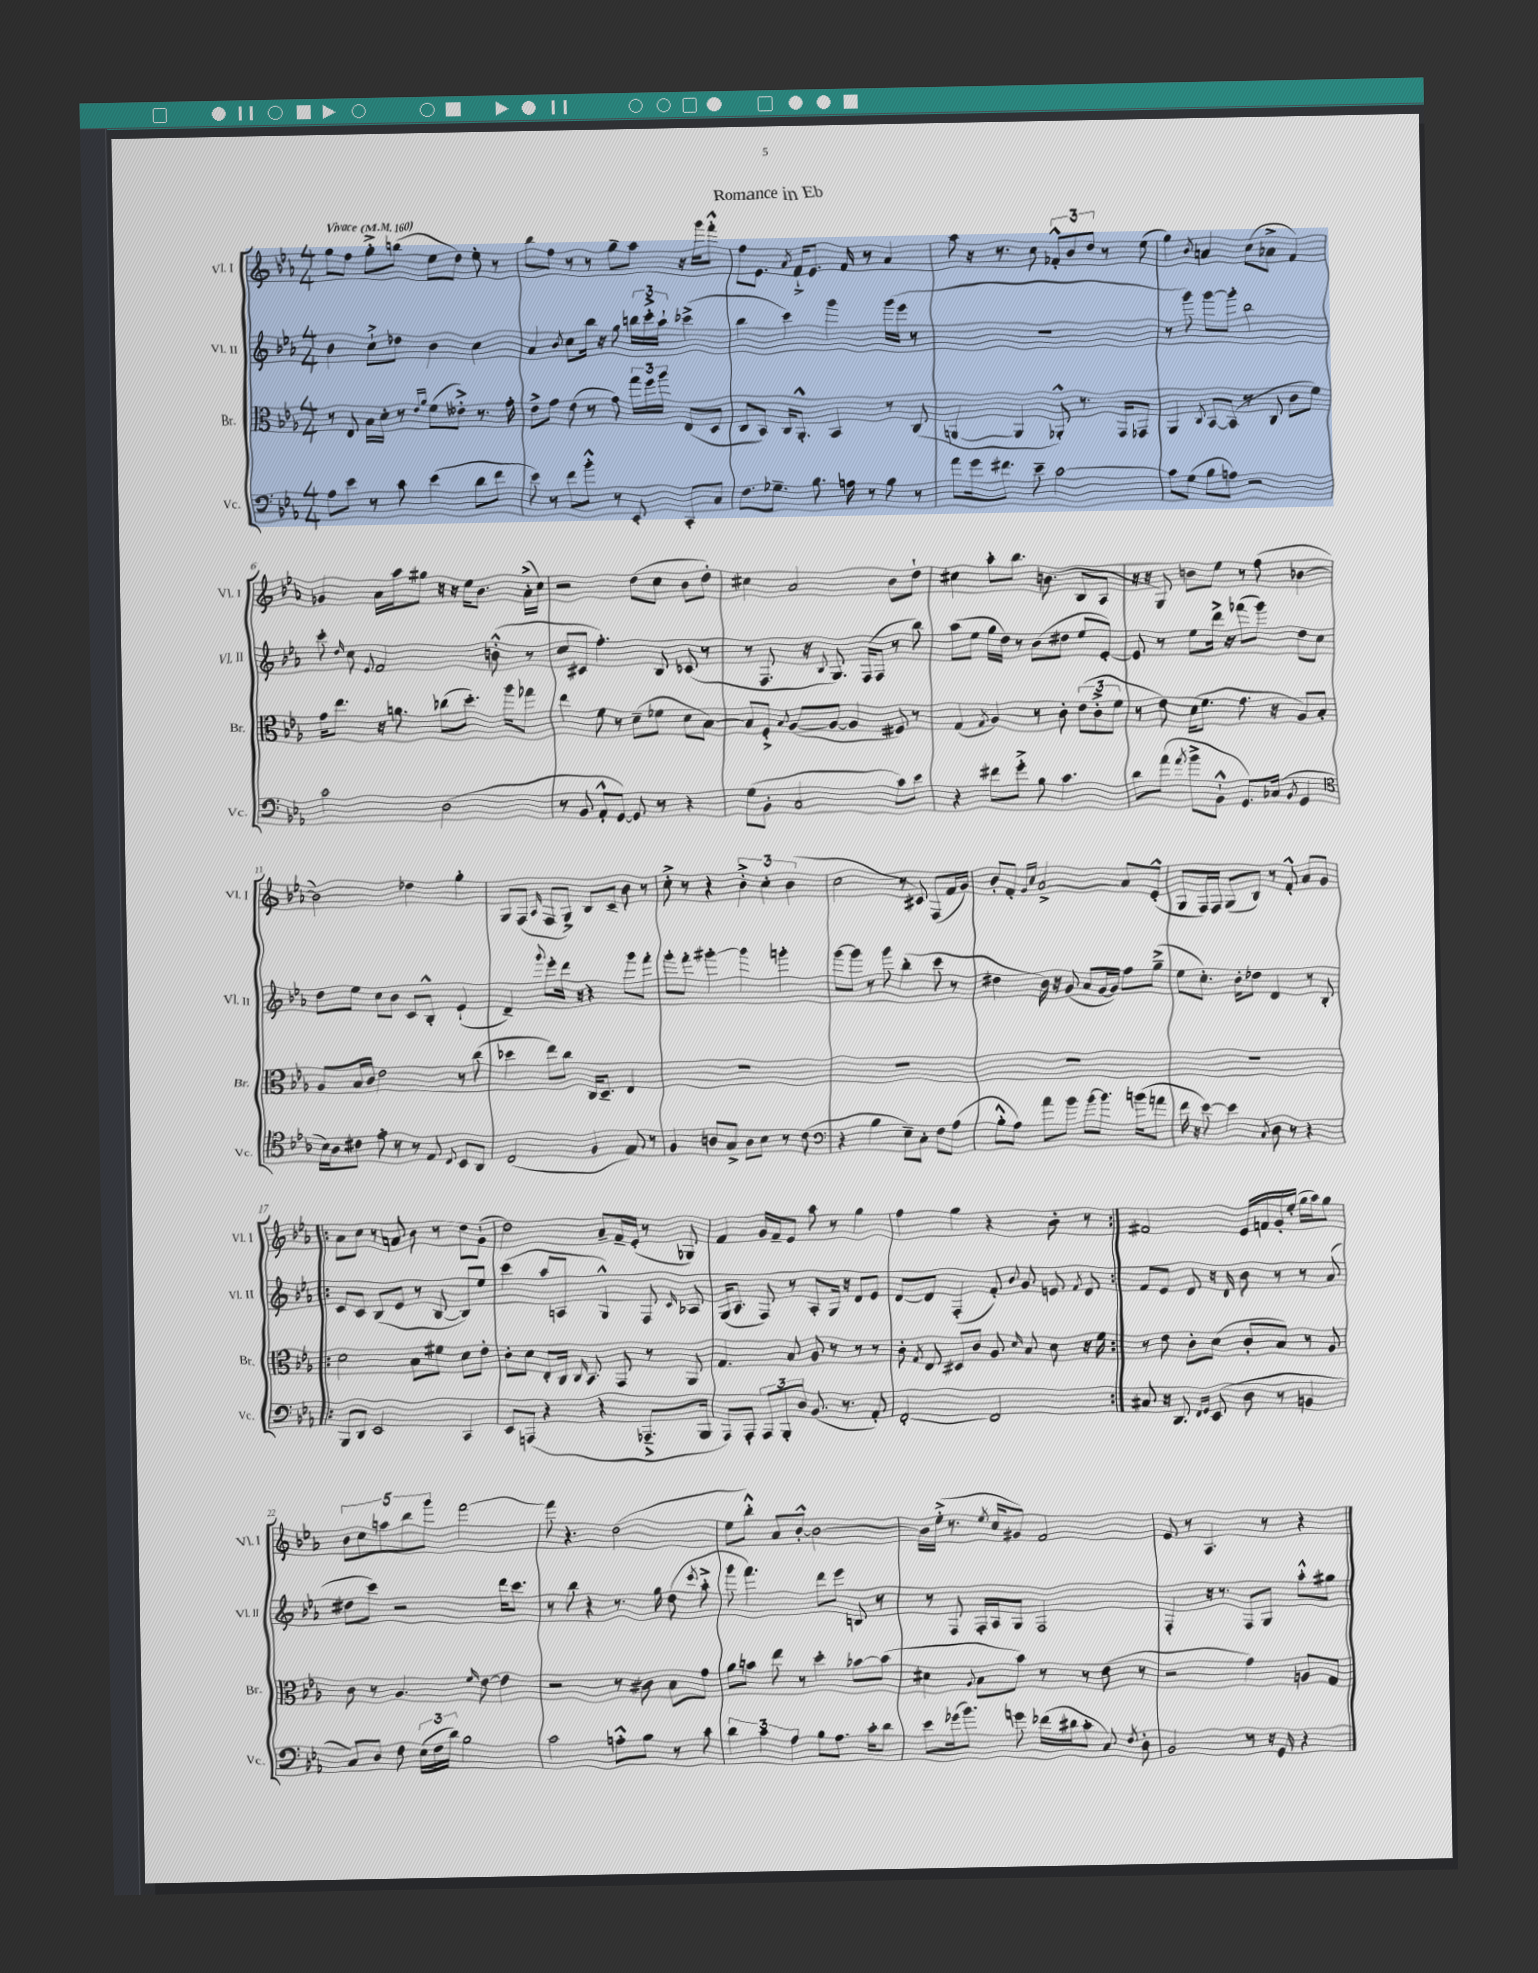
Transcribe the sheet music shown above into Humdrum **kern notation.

**kern	**kern	**kern	**kern
*part4	*part3	*part2	*part1
*staff4	*staff3	*staff2	*staff1
*I"Vc.	*I"Br.	*I"Vl. II	*I"Vl. I
*I'Vc.	*I'Br.	*I'Vl. II	*I'Vl. I
*clefF4	*clefC3	*clefG2	*clefG2
*k[b-e-a-]	*k[b-e-a-]	*k[b-e-a-]	*k[b-e-a-]
*M4/4	*M4/4	*M4/4	*M4/4
*MM160	*MM160	*MM160	*MM160
=1	=1	=1	=1
!	!	!	!LO:TX:a:B:t=Vivace
8A-\L	8r	4b-\	8gg\L
8e-\J	8E-/	.	8ff\J
8r	16B-\LL	8cc`^\L	8gg'^\L
.	16d'\JJ	.	.
8c\	8r	8dd-X\J	(8bbn\J
.	16qqe-/LL	.	.
.	16qqa-/JJ	.	.
(4e-\	(8f\L	4b-\	8ee-\L
.	8e--X'^\J)	.	8dd\J)
8d\L	8.r	4cc\	8ee-'\
8f\J	.	.	8r
.	16g'\	.	.
=2	=2	=2	=2
8e-\)	8e-^\L	4a-/	8bb-\L
8r	8g\J	.	8ff\J
.	.	8qb-/	.
8f\L	(8e-\	8cc\L	8r
8b-'^^\J	8r	16bb-\Jk	8r
.	.	16r	.
8r	8g\)	8gg\	8gg~\L
8EE-'/	24gg\LL	24bbn\LL	8aa-\J
.	24ff\	24ccc'^\	.
.	24aa-\JJ	24aa-`\JJ	.
8CC'/L	(8E-/L	(4ccc-X^\	16r
.	.	.	16ggg\KL
8C/J	8D/J	.	8fff'^^\J
=3	=3	=3	=3
8.F\L	8C/L	4bb-\	8ff\L
.	8BB-/J)	.	8.e-\J
8.G-X~\J	.	.	.
.	16C/KL	4ccc\)	.
.	.	.	8qa-/
.	8.AA-'^^/J	.	16f`^/KL
8.B-\	.	.	8.e-/J
.	4BB-/	4ggg\	.
16An\	.	.	16f/
8r	.	.	8r
8B-\	8r	(16ggg\LL	4a-/
.	.	16eee-\JJ	.
8r	(8C/	8r	.
=4	=4	=4	=4
8a-\L	[4AAn/	1r	8aa-\
16g\k	.	.	16r
8.f#X\J	.	.	8.r
.	4AA/]	.	.
8e-~\	.	.	8cc\
[2c\	8AA-X'^^/)	.	12f-X'^^/L
.	.	.	12b-/
.	8.r	.	.
.	.	.	12dd/J
.	.	.	8r
.	16GG/KL	.	.
.	8GG-X/J	.	(8ee-\
=5	=5	=5	=5
8c\L]	4AA-/	8r	4gg\)
(8G\J	.	8ggg\)	.
.	8qC/	.	8qb-/
8B-\L	[8BB-/L	[8ggg\L	4an/
8An\J)	(8BB-/J]	8ggg'\J]	.
2r	8r	2bb-\	(8cc\L
.	8C/	.	8a-X^\J
.	8c\L	.	4f/)
.	8f\J)	.	.
!!LO:LB:g=z
=6	=6	=6	=6
2c\	16g\KL	8ccc'\	4g-X/
.	8.ee-\J	.	.
.	.	16qqdd/	.
.	.	8cc\	.
.	.	8qqe-/	.
.	16r	2f/	16a-\LL
.	8.an\	.	16aa-\J
.	.	.	8gg#X\J
(2D\	(8cc-X\L	.	16r
.	.	.	16r
.	8.dd'\J)	.	16ee-\KL
.	.	.	8.b-\J
.	.	(8bn'^^\	.
.	16aa-\KL	.	.
.	8gg-X\J	8r	(16a-'^\LL
.	.	.	16cc\JJ)
=7	=7	=7	=7
8r	4ee-\	8cc/L	2r
8BB-/	.	8c#X/J	.
8AA-'^^/L	8f\	4.ff'\)	.
[8GG/J)	8r	.	.
8GG/]	(8d~\L	.	(8dd\L
8r	8f-X\J	8B-/	8cc\J
4r	8d\L	(8c-X/	8b-\L
.	[8B-\J)	8r	8dd'\J)
=8	=8	=8	=8
(8G\L	8B-/L]	8r	4cc#X\
8BB-'\J	8F'^/J	8.F/	.
.	8qqB-/	.	.
2C/	([8A-/L	.	2a-/
.	.	16r	.
.	.	8qqB-/	.
.	8A-/J_	8.G/)	.
.	4A-/]	.	.
.	.	(16F/KL	.
.	.	8F/J	.
8c\L)	8F#X/)	8r	8b-\L
8e-\J	8r	8bb-\)	8dd`\J
=9	=9	=9	=9
4r	(4G/	(8aa-\L	4cc#X\
.	.	8ee-\J	.
.	8qG/	.	.
8f#X\L	4A-/)	16gg\LL	8aa-'\L
.	.	16dd\JJ)	.
8g'^\J	.	8r	8.bb-\J
8B-\	8r	(8b-\L	.
.	.	.	(8.bn\
4.c\	8c'\	8dd#X\J	.
.	(12e-\L	8ee-/L	8B-/L
.	12c'^\	.	.
.	.	[8e-'/J)	8A-/J
.	12f\J	.	.
=10	=10	=10	=10
8d\L	8r	8e-/]	16r
.	.	.	16r
(8a-\J	8e-\)	8r	8G/)
8qa-/	.	.	.
8b-^\L	(16d\KL	8ee-\L	8bn\L
.	8.f\J	.	.
8BB-`^^\J	.	16ddd^\Jk	8ee-\J
.	.	16r	.
8.GG/L)	8.g\	(8fff-X\L	8r
.	.	8ggg\J)	(8ff\
(16C-X/Jk	16r	.	.
8qBB-/	.	.	.
4GG/	8A-/L)	8dd\L	[4b-X\
.	8B-'/J	8cc\J	.
!!LO:LB:g=z
=11	=11	=11	=11
*clefC4	*	*	*
16B-\LL)	8A-/L	8dd\L	2b-\])
16A-\J	.	.	.
8c#X\J	16B-/L	8ee-\J	.
.	16c/JJ	.	.
8e-'\	2e-\	8cc\L	.
8r	.	8b-\J	.
8r	.	8c/L	4dd-X\
8E-/	.	8B-'^^/J	.
8qqC/	.	.	.
8BB-/L	8r	(4e-`/	4gg'\
8AA-/J	(8cc\	.	.
=12	=12	=12	=12
(2C/	4dd-X\	4d~/)	8G/L
.	.	.	(8F/J
.	.	8qqggg/	16qqA-/
.	8ee-\L)	8eee-'\L	8F/L
.	8cc\J	16ddd\Jk	8G^/J)
.	.	16r	.
4F/	16C/KL	4r	8B-/L
.	8.D~/J	.	.
.	.	.	8c~/J
8E-/)	4E-/	8ggg\L	8b-\
8r	.	8fff'\J	8r
=13	=13	=13	=13
4F/	1r	8ggg'\L	8cc'^\
.	.	8fff'\J	8r
8An/L	.	[4ggg#X'\	4r
8G^/J	.	.	.
8A\L	.	4ggg#\]	6b-'^\
8B-\J	.	.	.
.	.	.	6cc'\
8r	.	4gggn'\	.
.	.	.	(6b-\
(8c\	.	.	.
=14	=14	=14	=14
*clefF4	*	*	*
4r	1r	[8ggg\L	2cc\
.	.	8ggg\J]	.
4B-\	.	8r	.
.	.	8ggg\	.
8E-~\L)	.	(4bb-'\	8r
8C'\J	.	.	8c#X/)
8F\L	.	8ccc\	(8F/L
(8A-\J	.	8r	16f/L
.	.	.	16g/JJ)
=15	=15	=15	=15
8B-'^^\L	1r	4dd#X\	8b-'/L
8A-\J)	.	.	8f'/J
.	.	.	16qqg/LL
.	.	.	16qqcc/JJ
8a-\L	.	16b-\)	[2a-^/
.	.	16r	.
8b-\J	.	(8g/	.
[8b-\L	.	8a-/L	.
8.b-\J]	.	[16g/L	.
.	.	16g/JJ])	.
.	.	8ff\L	8a-/L]
(16bn\KL	.	.	.
8an\J	.	(8gg~^\J	(8e-'^^/J
=16	=16	=16	=16
16f\	1r	8ee-\L	8G/L
16r	.	.	.
[8e-\)	.	8.cc'\J)	16F/L)
.	.	.	16F/JJ
4e-\]	.	.	(8G/L
.	.	16b-'\KL	.
.	.	8dd-X\J	8B-/J)
8qC/	.	.	.
8D\	.	4d/	8r
8r	.	.	8f'^^/
4r	.	8r	8a-/L
.	.	8B-'/	8g/J
!!LO:LB:g=z
=17!|:	=17!|:	=17!|:	=17!|:
8BBB-/L	2d\	8c/L	8a-\L
8DD/J	.	8c/J	8cc\J
2EE-/	.	(8B-/L	8r
.	.	8e-/J	8an/
.	8B-\L	8r	8b-\
.	8f#X\J	[8B-/	8r
4CC/	8d\L	8B-/L])	8dd\L
.	8e-'\J	8ee-/J	(8g`\J
=18	=18	=18	=18
8EE-/L	8c'\L	(4ccc\	2dd\)
(8AAAn/J	8d\J	.	.
4r	8E-'/L	8aa-/L	.
.	16C/Jk	8An/J	.
.	16qqC/	.	.
.	8.BB-/	.	.
4r	.	4G^^/)	8a-~/L
.	8GG/	.	16f~/L
.	.	.	(16e-'/JJ
8.AAA-X~^/L	8r	8F/	8r
.	.	16qqc/	.
.	8AA-/	8A-X/	8G-X/)
16BBB-/Jk	.	.	.
=19	=19	=19	=19
8AAA-/L)	4.G/	(16G/KL	4f/
.	.	8.A-/J	.
8AAA-'/J	.	.	.
12AAA-/L	.	8F/)	16g/LL
.	.	.	16f~/J
12BBB-'/	.	.	.
.	8B-/	8r	8e-/J
12D/J	.	.	.
(8.BB-/	8A-/	8A-'/L	8aa-\
.	8r	16G/Jk	8r
8.r	.	16r	.
.	8r	8d/L	4gg\
8AA-'/)	8r	8e-/J	.
=20	=20	=20	=20
[2FF'/	8c'\	[8d/L	4ff\
.	8qG/	.	.
.	8E-/	8d/J]	.
.	8D#X/L	(4F'/	4gg\
.	8c/J	.	.
2FF/]	8A-/	8f'/)	4r
.	16qqd/	8qqb-/	.
.	8B-/	8g/	.
.	8d\	8en/	8b-'\
.	.	8qf/	.
.	16r	8d/	8r
.	16f\	.	.
=21:|!	=21:|!	=21:|!	=21:|!
8C#X/	8r	8f/L	2f#X/
16r	8e-\	8e-/J	.
8.DD/	.	.	.
.	8c'\L	8d/	.
16qqFF/LL	.	.	.
16qqGG/JJ	.	.	.
(8EE-/	(8d\J	16r	.
.	.	16d/	.
8D\	8c'/L	8b-\	16e-/LL
.	.	.	16fn/
8r	8B-/J)	8r	16g'/
.	.	.	(16ee-'/JJ
4BBn/	8r	8r	16gg\LL
.	.	.	16aa-\J)
.	8A-/	(8a-/	8gg\J
!!LO:LB:g=z
=22	=22	=22	=22
8C/L)	8c\	8dd#X\L	10b-\L
.	.	.	10cc\
8D/J	8r	8ccc\J)	.
.	.	.	10aan\
8F\	4.A-/	2r	.
.	.	.	10bb-\
(24E-\LL	.	.	.
.	.	.	10ggg\J
24F\	.	.	.
24d\JJ)	.	.	.
2B-\	.	.	[2fff\
.	16qqf/	.	.
.	[8e-\	.	.
.	4e-\]	16ddd\KL	.
.	.	8.ccc\J	.
=23	=23	=23	=23
2c\	2r	8r	8fff\]
.	.	8bb-\	4.r
.	.	4r	.
8An'^^\L	8r	8.r	(2dd\
8B-\J	8c#X\	.	.
.	.	16gg\	.
8r	8B-\L	(8dd\	.
.	.	8qccc/	.
8c\	8g\J	8aa-'^\	.
=24	=24	=24	=24
6d\	8a-\L	8ggg\	8ee-\L
.	8bn\J	4.fff\)	8bb-'^^\J)
6c\	.	.	.
.	8ee-\	.	8a-/L
6A-\	.	.	.
.	8r	.	[8b-'^^/J
8B-\L	4dd'\	8ddd\L	2b-\_
8.A-\J	.	8eee-\J	.
.	[8b-X\L	8Bn/	.
16c'\KL	.	.	.
8d\J	(8b-\J]	8r	.
=25	=25	=25	=25
8e-\L	4d#X\	8r	16b-\LL]
.	.	.	(16ee-'^\JJ
(16g-X\k	.	8F/	8.r
8.b-\J)	.	.	.
.	8qqA-/	.	.
.	8B-\L	16F'/LL	.
.	.	.	8qee-/
.	.	16A-/J	16cc/KL
8gn\	8b-\J)	8G/J	8g#X/J)
(16f-X\LL	8r	2F/	2f/
16d#X\J	.	.	.
8c'\J	8r	.	.
8C/)	(8e-\	.	.
8qF/	.	.	.
8D'\	8r	.	.
=26	=26	=26	=26
2BB-/	2r	4F'/	8e-/
.	.	.	8r
.	.	16r	4.A-/
.	.	8.r	.
8r	4g\)	8F/L	.
16r	.	8G/J	8r
16GG/	.	.	.
4r	8An/L	8aa-'^^\L	4r
.	8G/J	8gg#X\J	.
==	==	==	==
*-	*-	*-	*-
